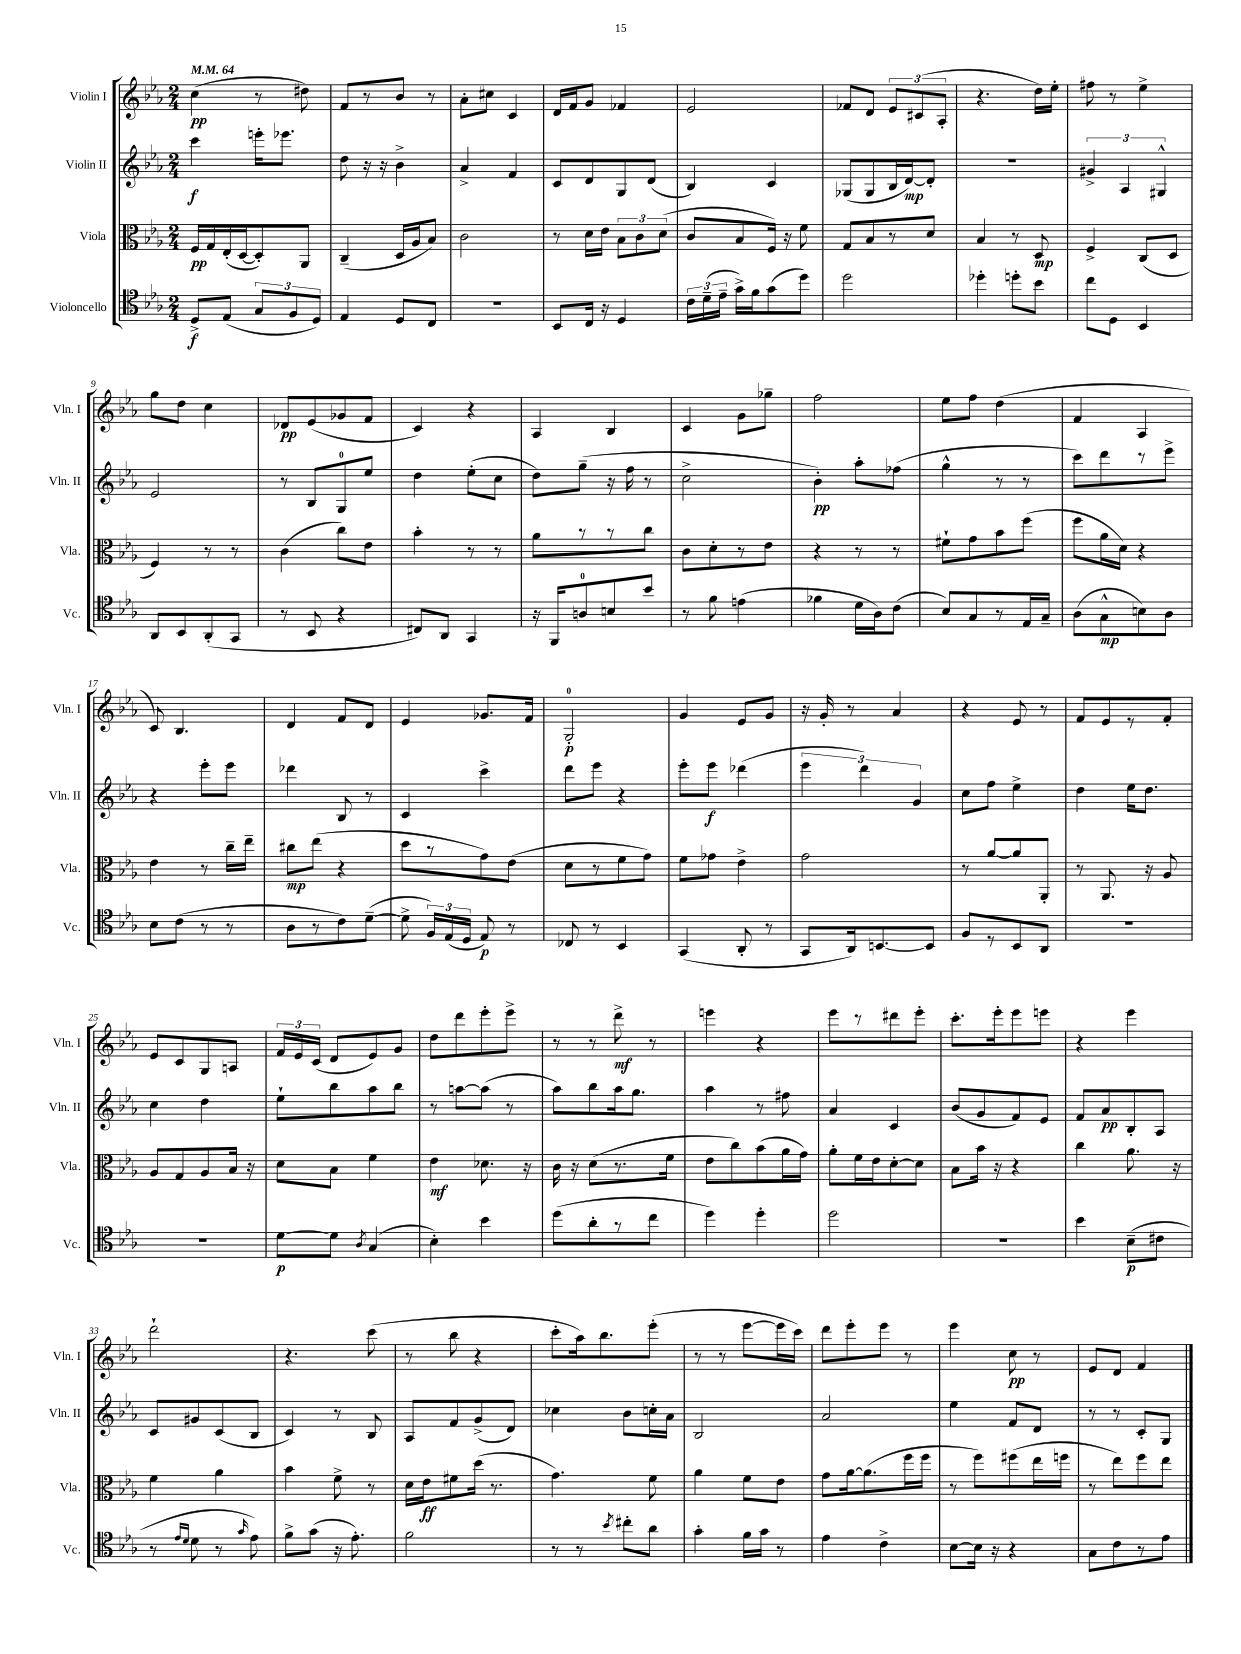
<<
\new StaffGroup <<
\new Staff = "s0" \with { instrumentName = "Violin I" shortInstrumentName = "Vln. I" } {
    \clef treble \key ees \major \numericTimeSignature \time 2/4 \tempo 4 = 64
    \autoBeamOff c''4\pp( r8 dis''8) |
    f'8[ r8 bes'8] r8 |
    aes'8[-. cis''8] c'4 |
    d'16[ f'16 g'8] fes'4 |
    ees'2 |
    fes'8[ d'8] \tuplet 3/2 { ees'8[ cis'8( aes8]-. } |
    r4. d''16[) ees''16]-. |
    fis''8 r8 ees''4-> |
    g''8[ d''8] c''4 |
    des'8[\pp ees'8( ges'8 f'8] |
    c'4) r4 |
    aes4 bes4 |
    c'4 g'8[ ges''8]-- |
    f''2 |
    ees''8[ f''8] d''4( |
    f'4 aes4 |
    c'8) bes4. |
    d'4 f'8[ d'8] |
    ees'4 ges'8.[ f'16] |
    g2-0-.\p |
    g'4 ees'8[ g'8] |
    r16 g'16-. r8 aes'4 |
    r4 ees'8 r8 |
    f'8[ ees'8 r8 f'8]-. |
    ees'8[ c'8 g8 a8] |
    \tuplet 3/2 { f'16[ ees'16 c'16]( } d'8[ ees'8) g'8] |
    d''8[ d'''8 ees'''8-. ees'''8]-> |
    r8 r8 d'''8->\mf r8 |
    e'''4 r4 |
    ees'''8[ r8 dis'''8 ees'''8]-. |
    c'''8.[-. ees'''16-. ees'''8 e'''8] |
    r4 ees'''4 |
    d'''2-! |
    r4. c'''8( |
    r8 bes''8 r4 |
    c'''8[-. aes''16) bes''8. ees'''8]-.( |
    r8 r8 ees'''8[~ ees'''16 c'''16]) |
    d'''8[ ees'''8-. ees'''8] r8 |
    ees'''4 c''8\pp r8 |
    ees'8[ d'8] f'4 \bar "|." |
}
\new Staff = "s1" \with { instrumentName = "Violin II" shortInstrumentName = "Vln. II" } {
    \clef treble \key ees \major \numericTimeSignature \time 2/4
    \autoBeamOff c'''4\f e'''16[-. ees'''8.] |
    d''8 r16 r16 bes'4-> |
    aes'4-> f'4 |
    c'8[ d'8 g8 d'8]( |
    bes4) c'4 |
    ges8[( ges8 bes16 d'16~\mp) d'8]-. |
    r2 |
    \tuplet 3/2 { gis'4-> aes4 gis4-^ } |
    ees'2 |
    r8 bes8[ g8-0 ees''8] |
    d''4 ees''8[-.( c''8] |
    d''8[) g''8]--( r16 f''16 r8 |
    c''2-> |
    bes'4-.\pp) aes''8[-. fes''8]( |
    g''4-^ r8 r8 |
    c'''8[) d'''8 r8 ees'''8]-> |
    r4 ees'''8[-. ees'''8] |
    des'''4 bes8 r8 |
    c'4 c'''4-> |
    d'''8[ ees'''8] r4 |
    ees'''8[-. ees'''8]\f des'''4( |
    \tuplet 3/2 { ees'''4 d'''4) g'4 } |
    c''8[ f''8] ees''4-> |
    d''4 ees''16[ d''8.] |
    c''4 d''4 |
    ees''8[-! bes''8 aes''8 bes''8] |
    r8 a''8[~ a''8]( r8 |
    aes''8[) bes''8 aes''16 g''8.] |
    aes''4 r8 fis''8 |
    aes'4 c'4 |
    bes'8[( g'8 f'8) ees'8] |
    f'8[ aes'8\pp bes8-. aes8] |
    c'8[ gis'8 c'8( bes8] |
    c'4) r8 bes8 |
    aes8[ f'8 g'8->( d'8]) |
    ces''4 bes'8[ c''16-. aes'16] |
    bes2 |
    aes'2 |
    ees''4 f'8[ d'8] |
    r8 r8 c'8[-. g8] \bar "|." |
}
\new Staff = "s2" \with { instrumentName = "Viola" shortInstrumentName = "Vla." } {
    \clef alto \key ees \major \numericTimeSignature \time 2/4
    \autoBeamOff f16[\pp g16 ees16-.( d16~ d8-.) aes,8] |
    c4--( d16[ aes16 bes8]) |
    c'2 |
    r8 d'16[ ees'16] \tuplet 3/2 { bes8[ c'8 d'8]( } |
    c'8[ bes8 f16]) r16 f'8 |
    g8[ bes8 r8 d'8] |
    bes4 r8 d8\mp |
    f4-> c8[( d8] |
    f4) r8 r8 |
    c'4( c''8[) ees'8] |
    bes'4-. r8 r8 |
    aes'8[ r8 r8 c''8] |
    c'8[ d'8-. r8 ees'8] |
    r4 r8 r8 |
    fis'8[-! g'8 bes'8 f''8]( |
    f''8[ aes'16 d'16]) r4 |
    ees'4 r8 c''16[-- ees''16]-- |
    cis''8[\mp ees''8]( r4 |
    d''8[ r8 g'8) ees'8]( |
    d'8[ r8 f'8 g'8]) |
    f'8[ ges'8] ees'4-> |
    g'2 |
    r8 aes'8[~ aes'8 aes,8]-. |
    r8 aes,8. r16 aes8 |
    aes8[ g8 aes8 bes16] r16 |
    d'8[ bes8] f'4 |
    ees'4\mf des'8. r16 |
    c'16 r16 d'8[( r8. f'16] |
    ees'8[ c''8) bes'8( aes'16 g'16]) |
    aes'8[-. f'16 ees'16 d'8~-. d'8] |
    bes8[ bes'16] r16 r4 |
    c''4 aes'8. r16 |
    f'4 aes'4 |
    bes'4 f'8-> r8 |
    d'16[ ees'16\ff fis'8 d''16]( r8. |
    g'4.) f'8 |
    aes'4 f'8[ ees'8] |
    g'8[ aes'16~ aes'8.( f''16 f''16] |
    r8 f''8[) fis''8( ees''16 f''16] |
    r8 ees''8[) f''8 ees''8] \bar "|." |
}
\new Staff = "s3" \with { instrumentName = "Violoncello" shortInstrumentName = "Vc." } {
    \clef tenor \key ees \major \numericTimeSignature \time 2/4
    \autoBeamOff d8[->\f ees8]( \tuplet 3/2 { g8[ f8 d8]) } |
    ees4 d8[ c8] |
    R2 |
    bes,8[ c16] r16 d4 |
    \tuplet 3/2 { c'16[ d'16--( ees'16]-- } g'16[->) f'16 g'8( d''8]) |
    d''2 |
    des''4-. d''8[-. bes'8] |
    c''8[ d8] bes,4 |
    aes,8[ bes,8 aes,8-.( g,8] |
    r8 bes,8 r4 |
    cis8[) aes,8] g,4 |
    r16 f,16[ a8-0 b8 bes'8] |
    r8 f'8 e'4( |
    fes'4 d'16[ aes16) c'8]( |
    bes8[) g8 r8 ees16 g16]-- |
    aes8[( g8-^\mp b8) aes8] |
    bes8[ c'8]( r8 r8 |
    aes8[ r8 c'8) d'8]~--( |
    d'8-> \tuplet 3/2 { f16[) ees16( d16] } ees8\p) r8 |
    ces8 r8 bes,4 |
    g,4( aes,8-. r8 |
    g,8[ aes,16) b,8.~ b,8] |
    f8[ r8 bes,8 aes,8] |
    R2 |
    R2 |
    d'8[~\p d'8] \acciaccatura { aes8 } g4( |
    bes4-.) bes'4 |
    d''8[( aes'8-. r8 c''8] |
    d''4) d''4-. |
    d''2 |
    R2 |
    bes'4 bes8[--\p( cis'8] |
    r8 \grace { ees'16[ d'16] } d'8 r8 \grace { g'16 } ees'8) |
    f'8[-> g'8]( r16 ees'8.-.) |
    f'2 |
    r8 r8 \acciaccatura { bes'8 } cis''8[-. aes'8] |
    g'4-. f'16[ g'16] r8 |
    ees'4 c'4-> |
    bes8[~ bes16] r16 r4 |
    g8[ c'8 r8 ees'8] \bar "|." |
}
>>
>>
